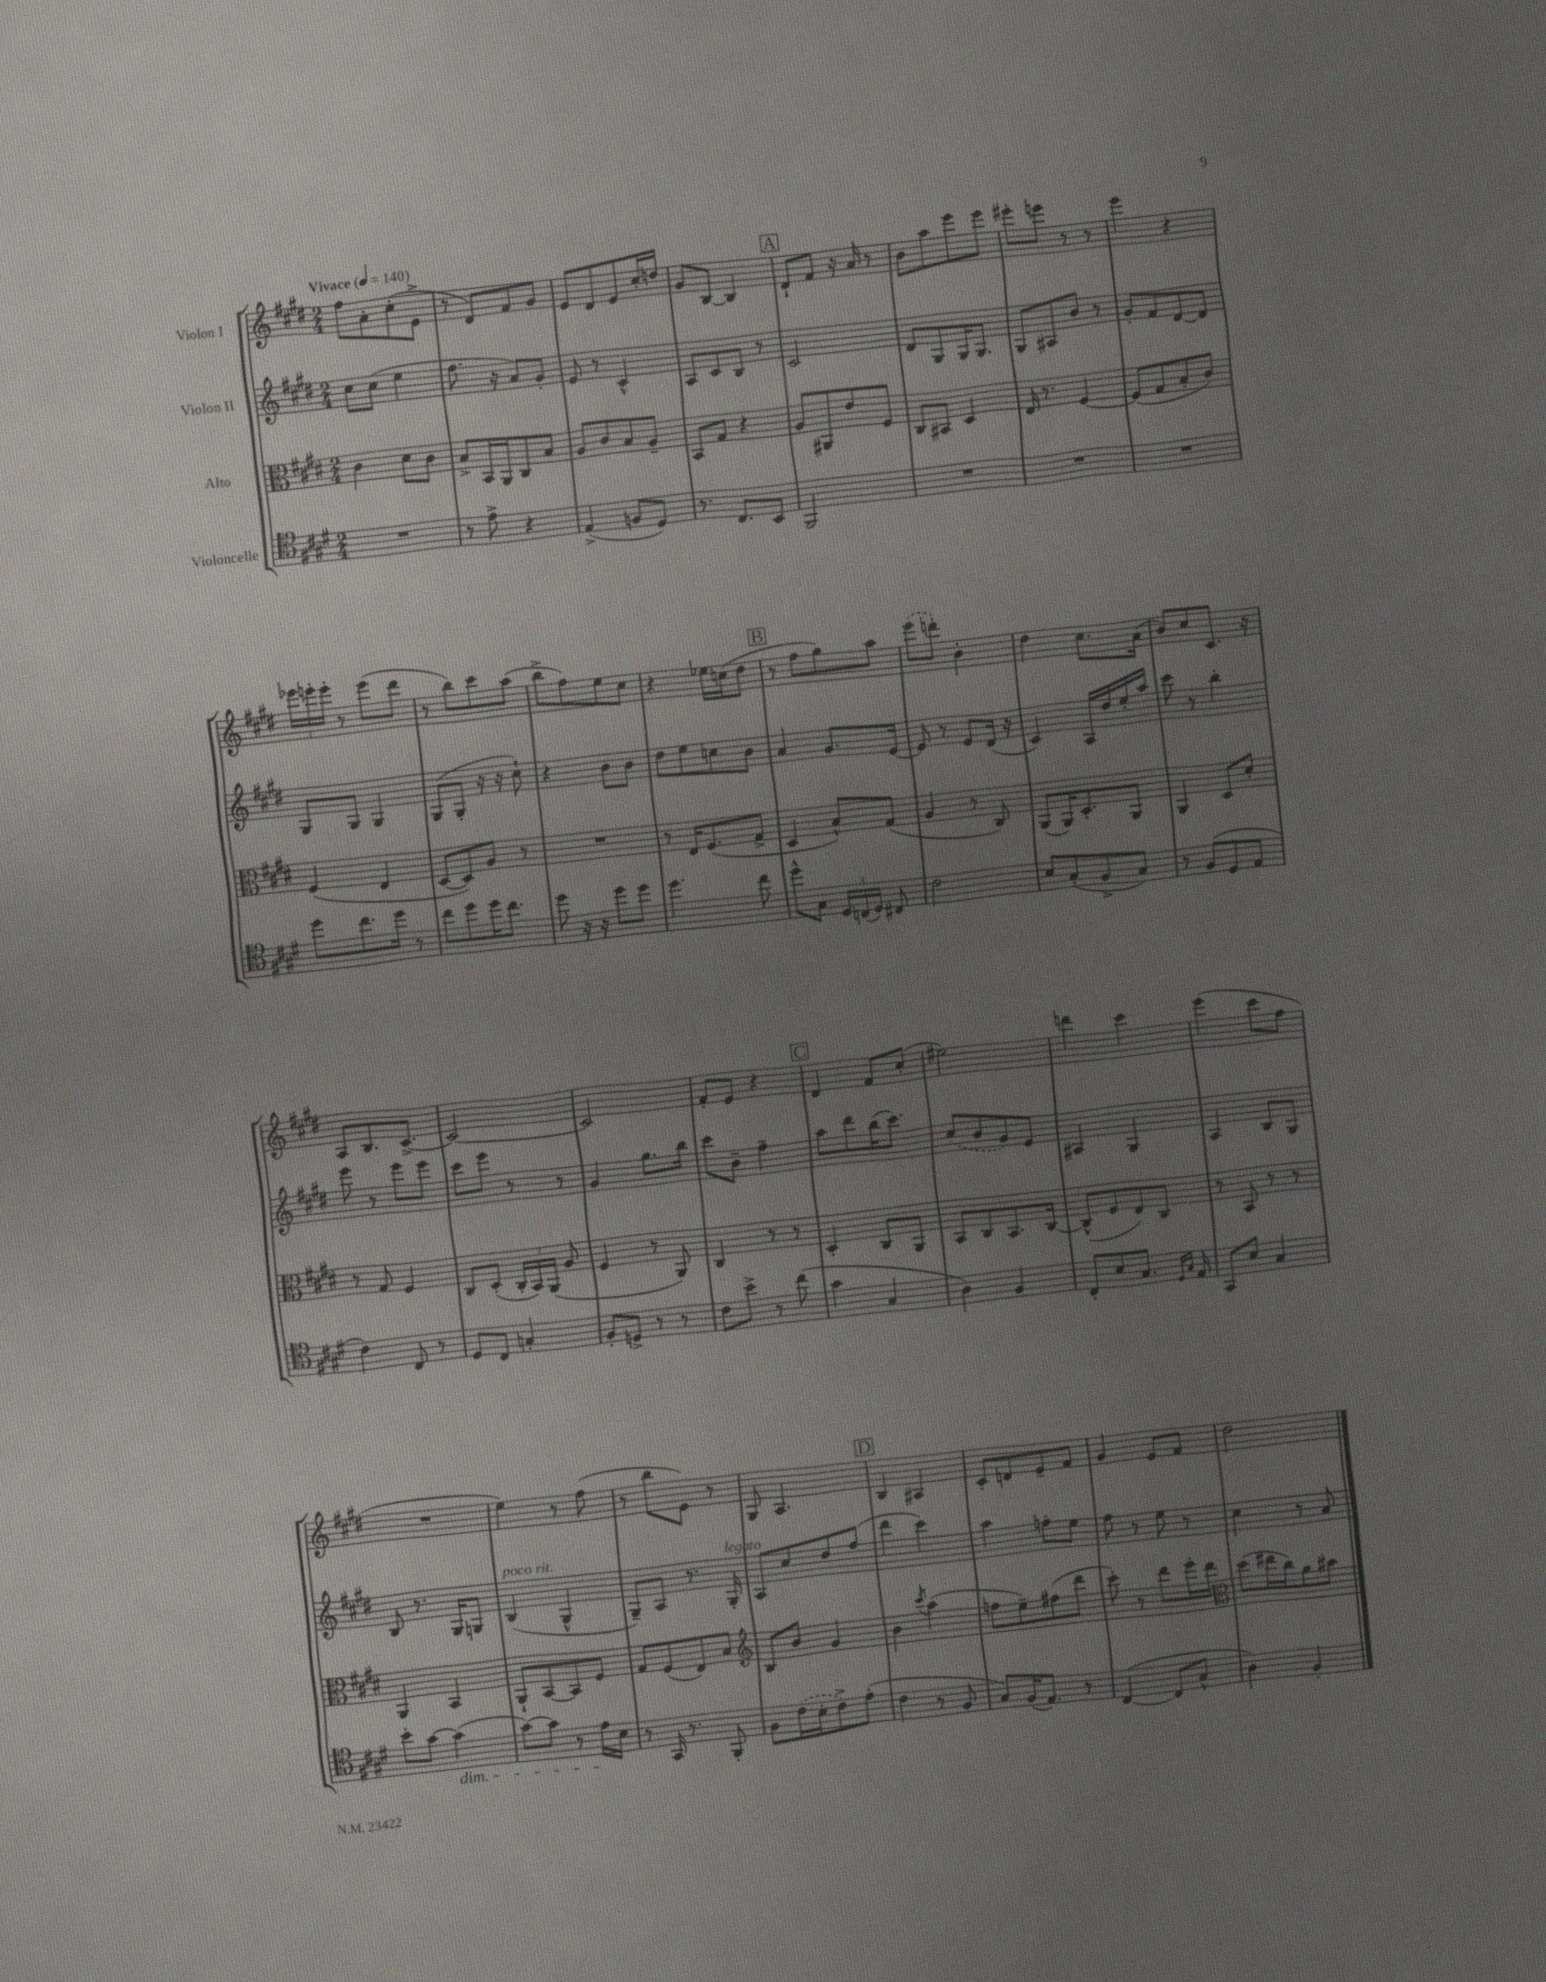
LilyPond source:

<<
\new StaffGroup <<
\new Staff = "s0" \with { instrumentName = "Violon I" } {
    \clef treble \key e \major \numericTimeSignature \time 2/4 \tempo "Vivace" 4 = 140
    \autoBeamOff fis''8[ a'8-. cis''8-.( e'8]-> |
    r8 dis'8[) fis'8 gis'8] |
    e'8[ dis'8 e'8 cis''16-. d''16] |
    gis'8[ b8]~ b4 |
    \mark \markup { \box "A" } dis'8[-! fis'8] r16 a'16 r8 |
    b'8[ a''8 e'''8 e'''8] |
    eis'''8[-. e'''8] r8 r8 |
    e'''4 r4 |
    \tuplet 3/2 { ees'''16[ e'''16-. e'''16]-. } r8 e'''8[( dis'''8] |
    r8 b''8[) cis'''8 a''8]( |
    b''8[-> fis''8) e''8 cis''8] |
    r4 ees''16[ c''16( dis''8] |
    \mark \markup { \box "B" } r8 fis''8[ gis''8) a''8] |
    \once \slurDashed e'''8[( d'''8]-.) b'4-. |
    dis''4 cis''8.[ a'16]( |
    b'8[) cis''8 cis'8.] r16 |
    a8[ b8. cis'8.]~-> |
    cis'2~ |
    cis'2 |
    fis'8[-. e'8] r4 |
    \mark \markup { \box "C" } dis'4 fis'8[ cis''8]-.( |
    eis''2) |
    d'''4 cis'''4 |
    e'''4( cis'''8[ fis''8] |
    R2 |
    e''4) r8 fis''8( |
    r8 b''8[ e'8]) r8 |
    gis8 a4. |
    \mark \markup { \box "D" } b4 ais4 |
    cis'8[-. d'8 e'8-- fis'8] |
    gis'4 e'8[ fis'8] |
    dis''2 \bar "|." |
}
\new Staff = "s1" \with { instrumentName = "Violon II" } {
    \clef treble \key e \major \numericTimeSignature \time 2/4
    \autoBeamOff cis''8[ cis''8]( e''4 |
    fis''8. r16 a'8[) gis'8]-. |
    e'8 r8 cis'4-^ |
    a8[ cis'8 b8] r8 |
    \mark \markup { \box "A" } cis'2 |
    dis'8[ gis8 gis16 gis8.] |
    gis8[ ais8 b'8] r8 |
    gis'8[-. fis'8 dis'8~ dis'8] |
    gis8[ gis8] gis4 |
    gis8[( gis8]-. r16 r16 cis''8-!) |
    r4 b'8[ b'8] |
    dis''8[ e''8 c''8 b'8] |
    \mark \markup { \box "B" } a'4 gis'8.[ e'16]~ |
    e'8 r8 e'8[ dis'16]( r16 |
    cis'4) a16[ dis''16 e''16-. a''16] |
    cis'''8 r8 b''4-. |
    e'''8 r8 e'''8[ e'''8] |
    cis'''8[ e'''8] r8 r8 |
    gis'4 gis''8.[ b''16] |
    cis'''8[ b'8]-- fis''4-- |
    \mark \markup { \box "C" } a''8[ dis'''8 b''16( cis'''8.]) |
    \once \slurDashed cis''8[( b'8 gis'8) e'8] |
    ais4 gis4 |
    a4 b8[ gis8] |
    b8 r8. gis16[ g8] |
    b4^\markup { \italic "poco rit." }( gis4-^ |
    gis8[--) a8] r8. gis16-.^\markup { \italic "legato" } |
    a8[ cis''8 dis''8 fis''8]( |
    \mark \markup { \box "D" } dis'''4 cis'''4) |
    a''4 f''8[-. e''8] |
    fis''8 r8 e''8 r8 |
    cis''4 r8 a'8 \bar "|." |
}
\new Staff = "s2" \with { instrumentName = "Alto" } {
    \clef alto \key e \major \numericTimeSignature \time 2/4
    \autoBeamOff cis'4 dis'8[ cis'8] |
    b8[-> b,16 a,16 cis8 b8] |
    a8[ cis'8 b8 a8]-- |
    b,8[ gis8] r4 |
    \mark \markup { \box "A" } a8[ ais,8 e'8 fis8] |
    cis8[ bis,8] dis4 |
    e16 r8. fis4~ |
    fis8[( gis8 b8-. cis'8]) |
    fis4( e4 |
    dis8[~ dis8) a8] r8 |
    R2 |
    r8 e16[ fis8.( gis8]-> |
    \mark \markup { \box "B" } dis4 b8[-^) gis8]( |
    a4 r8 cis8) |
    a,8[( a,16) dis8.-. a,8] |
    a,4 dis8[ dis'8]-. |
    r8 gis8 fis4 |
    cis8[ dis8]-.( \tuplet 3/2 { cis16[-. b,16) a,16]( } a8 |
    fis4 r8 a,8) |
    cis4 r8 r8 |
    \mark \markup { \box "C" } dis4-. cis8[ a,8] |
    b,8[ cis8 b,8. cis16]~ |
    cis8[-^( fis8 e8) cis8] |
    r8 b,8 r8 r8 |
    a,4 b,4 |
    a,8[-! b,8~ b,8 fis8] |
    gis8[ fis8( e8) b8] |
    \clef treble b8[ b'8] gis'4 |
    \mark \markup { \box "D" } b'4 \acciaccatura { cis'''8 } a''4( |
    f''8[ e''8--) fis''8( dis'''8] |
    cis'''8-.) r8 dis'''8[ e'''16-. dis'''16] |
    \clef alto dis''8[( eis''16 cis''16) a'8 bis'8] \bar "|." |
}
\new Staff = "s3" \with { instrumentName = "Violoncelle" } {
    \clef tenor \key e \major \numericTimeSignature \time 2/4
    \autoBeamOff R2 |
    r8 e'8-> r4 |
    e4->( f8[ dis8]) |
    r8. cis8.[ b,8] |
    \mark \markup { \box "A" } fis,2 |
    R2 |
    R2 |
    R2 |
    dis''8[ cis''8. dis''16] r8 |
    cis''8[ dis''8 dis''16 cis''8.] |
    dis''8 r16 r16 dis''8[ dis''8] |
    dis''4. cis''8 |
    \mark \markup { \box "B" } dis''8[-^ gis8] \tuplet 3/2 { dis16[ c16( dis16]) } cis8 |
    cis'2 |
    b8[ gis8-.( fis8-> gis8]) |
    r8 fis8[( dis8 e8] |
    cis'4) cis8 r8 |
    dis8[ cis8] g4-. |
    fis8[-. d8]-> r8 r8 |
    cis'8[ b'8]-> r8 cis''8( |
    \mark \markup { \box "C" } gis'4 gis4 |
    a4) fis4 |
    cis8[-. b8 gis8.] \grace { dis16[ gis16] } e16 |
    gis,8[ b8] gis4 |
    b'8[-. gis'8]~ gis'4\dim( |
    gis'8[~) gis'8] r8 e'16[\! b16] |
    r8 gis,16 r8. fis,8-. |
    fis8[ \once \slurDashed cis'16( b16-. cis'8->) e'8]-.( |
    \mark \markup { \box "D" } cis'4 r8 fis8 |
    gis8[) fis16( e8.]) r8 |
    cis4~( cis8[ gis8]-^ |
    a4) fis4-. \bar "|." |
}
>>
>>
\layout { \context { \Score \remove "Bar_number_engraver" } }
